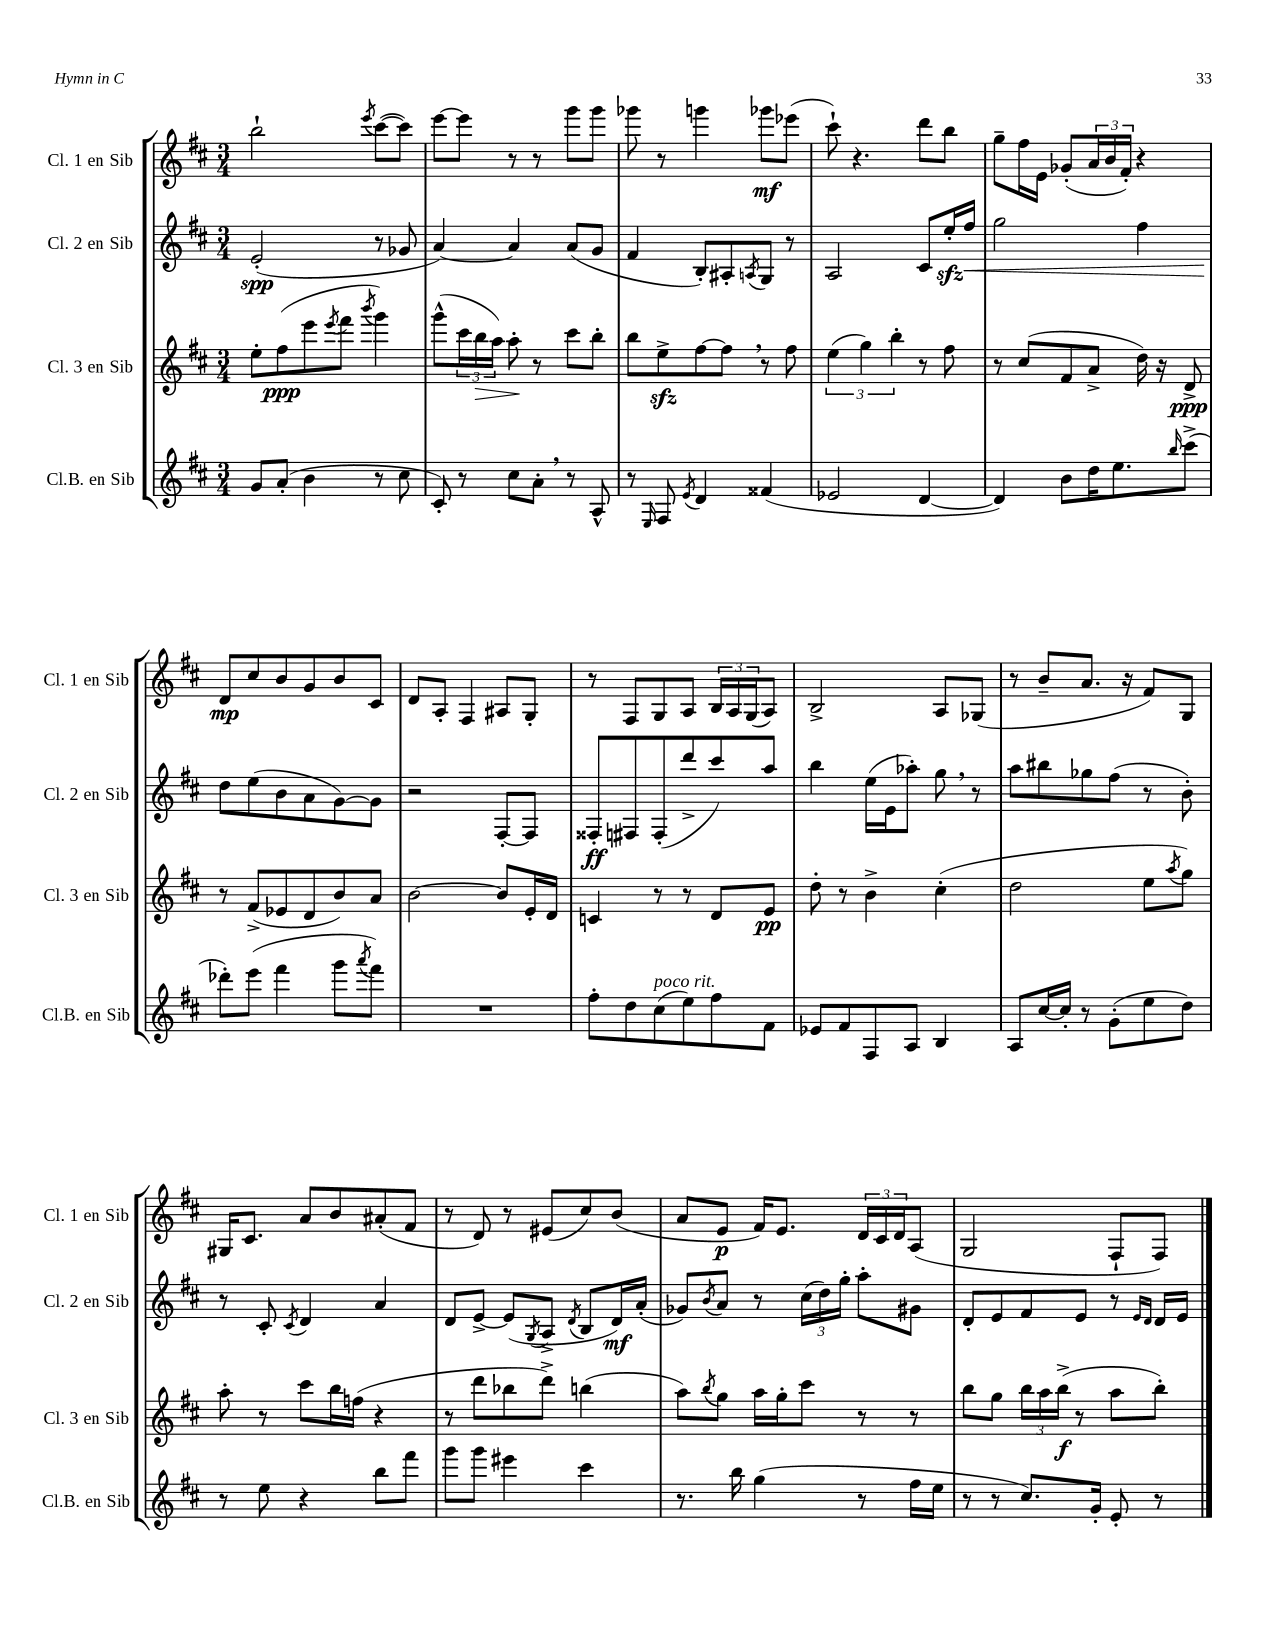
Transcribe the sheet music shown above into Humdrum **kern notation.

**kern	**kern	**dynam	**kern	**dynam	**kern	**dynam
*part4	*part3	*part3	*part2	*part2	*part1	*part1
*staff4	*staff3	*staff3	*staff2	*staff2	*staff1	*staff1
*I"Cl.B. en Sib	*I"Cl. 3 en Sib	*	*I"Cl. 2 en Sib	*	*I"Cl. 1 en Sib	*
*I'Cl.B. en Sib	*I'Cl. 3 en Sib	*	*I'Cl. 2 en Sib	*	*I'Cl. 1 en Sib	*
*clefG2	*clefG2	*	*clefG2	*	*clefG2	*
*k[f#c#]	*k[f#c#]	*	*k[f#c#]	*	*k[f#c#]	*
*M3/4	*M3/4	*	*M3/4	*	*M3/4	*
=105	=105	=105	=105	=105	=105	=105
8g/L	8ee'\L	.	(2e'/	spp	2bb`\	.
(8a'/J	(8ff#\	ppp	.	.	.	.
4b\	8eee\	.	.	.	.	.
.	8qeee/	.	.	.	.	.
.	8fff#\J	.	.	.	.	.
.	8qbbb/	.	.	.	8qeee/	.
8r	4ggg\)	.	8r	.	([8ccc#\L	.
8cc#\	.	.	8g-X/	.	8ccc#\J])	.
=106	=106	=106	=106	=106	=106	=106
8c#'/)	(8ggg^^\L	.	[4a/)	.	[8eee\L	.
8r	24ccc#\L	.	.	.	8eee\J]	.
!	!	!LO:HP:b	!	!	!	!
.	24bb\	>	.	.	.	.
.	24aa\JJ)	.	.	.	.	.
8cc#\L	8aa'\	.	4a/]	.	8r	.
8a',\J	8r	]	.	.	8r	.
8r	8ccc#\L	.	(8a/L	.	8ggg\L	.
8A^^/	8bb'\J	.	8g/J	.	8ggg\J	.
=107	=107	=107	=107	=107	=107	=107
8r	8bb\L	.	4f#/	.	8ggg-X\	.
16qqE/	.	.	.	.	.	.
8F#/	8eezz^\	.	.	.	8r	.
8qe/	.	.	.	.	.	.
4d/	[8ff#\	.	8B'/L)	.	4gggn\	.
.	8ff#,\J]	.	8A#X'/	.	.	.
.	.	.	8qAn/	.	.	.
(4f##X/	8r	.	8G/J	.	8ggg-X\L	mf
.	8ff#\	.	8r	.	(8eee-X\J	.
=108	=108	=108	=108	=108	=108	=108
2e-X/	(6ee\	.	2A/	.	8ccc#`\)	.
.	.	.	.	.	4.r	.
.	6gg\)	.	.	.	.	.
.	6bb'\	.	.	.	.	.
[4d/	8r	.	8c#/L	.	8ddd\L	.
.	8ff#\	.	16eezz'/L	.	8bb\J	.
!	!	!	!	!LO:HP:b	!	!
.	.	.	16ff#/JJ	<	.	.
=109	=109	=109	=109	=109	=109	=109
4d/])	8r	.	2gg\	.	8gg~\L	.
.	(8cc#/L	.	.	.	16ff#\L	.
.	.	.	.	.	16e\JJ	.
8b\L	8f#/	.	.	.	(8g-X'/L	.
16dd\K	8a^/J	.	.	.	24a/L	.
.	.	.	.	.	24b/	.
8.ee\	.	.	.	.	.	.
.	.	.	.	.	24f#'/JJ)	.
.	16dd\)	.	4ff#\	.	4r	.
.	16r	.	.	.	.	.
16qqbb/	.	.	.	.	.	.
(8ccc#^\J	8d^/	ppp	.	.	.	.
!!LO:LB:g=z
=110	=110	=110	=110	=110	=110	=110
8ddd-X'\L)	8r	.	8dd\L	.	8d/L	mp
(8eee\J	(8f#^/L	.	(8ee\	[	8cc#/	.
4fff#\	8e-X/	.	8b\	.	8b/	.
.	8d/	.	8a\	.	8g/	.
8ggg\L	8b/)	.	[8g\)	.	8b/	.
8qaaa/	.	.	.	.	.	.
8fff#\J)	8a/J	.	8g\J]	.	8c#/J	.
=111	=111	=111	=111	=111	=111	=111
2.r	[2b\	.	2r	.	8d/L	.
.	.	.	.	.	8A'/J	.
.	.	.	.	.	4F#/	.
.	8b/L]	.	[8F#'/L	.	8A#X/L	.
.	16e'/L	.	8F#/J]	.	8G'/J	.
.	16d/JJ	.	.	.	.	.
=112	=112	=112	=112	=112	=112	=112
8ff#'\L	4cn/	.	8F##X'/L	ff	8r	.
8dd\	.	.	8F#X/	.	8F#/L	.
!LO:TX:a:i:t=poco rit.	!	!	!	!	!	!
(8cc#\	8r	.	(8F#'/	.	8G/	.
8ee\)	8r	.	8ddd^/	.	8A/J	.
8ff#\	8d/L	.	8ccc#/)	.	24B/LL	.
.	.	.	.	.	24A/	.
.	.	.	.	.	(24G/J	.
8f#\J	8e/J	pp	8aa/J	.	8A/J)	.
=113	=113	=113	=113	=113	=113	=113
8e-X/L	8dd'\	.	4bb\	.	2B^/	.
8f#/	8r	.	.	.	.	.
8F#/	4b^\	.	(16ee\LL	.	.	.
.	.	.	16e\J	.	.	.
8A/J	.	.	8aa-X'\J)	.	.	.
4B/	(4cc#'\	.	8gg,\	.	8A/L	.
.	.	.	8r	.	(8G-X/J	.
=114	=114	=114	=114	=114	=114	=114
8A/L	2dd\	.	8aa\L	.	8r	.
[16cc#/L	.	.	8bb#X\	.	8b~/L	.
16cc#'/JJ]	.	.	.	.	.	.
8r	.	.	8gg-X\	.	8.a/J	.
(8g'\L	.	.	(8ff#\J	.	.	.
.	.	.	.	.	16r	.
8ee\	8ee\L	.	8r	.	8f#/L)	.
.	8qaa/	.	.	.	.	.
8dd\J)	8gg\J)	.	8b'\)	.	8G/J	.
!!LO:LB:g=z
=115	=115	=115	=115	=115	=115	=115
8r	8aa'\	.	8r	.	16G#X/KL	.
.	.	.	.	.	8.c#/J	.
8ee\	8r	.	8c#'/	.	.	.
.	.	.	8qc#/	.	.	.
4r	8ccc#\L	.	4d/	.	8a/L	.
.	16bb\L	.	.	.	8b/	.
.	(16ffn\JJ	.	.	.	.	.
8bb\L	4r	.	4a/	.	(8a#X'/	.
8fff#\J	.	.	.	.	8f#/J	.
=116	=116	=116	=116	=116	=116	=116
8ggg\L	8r	.	8d/L	.	8r	.
8ggg\J	8ddd\L	.	[8e^/J	.	8d/)	.
4eee#X\	8bb-X\	.	(8e/L]	.	8r	.
.	.	.	8qG/	.	.	.
.	8ddd^\J)	.	8A^/J	.	(8e#X/L	.
.	.	.	8qd/	.	.	.
4ccc#\	(4bbn\	.	8B/L	.	8cc#/)	.
.	.	.	16d/L)	mf	(8b/J	.
.	.	.	(16a'/JJ	.	.	.
=117	=117	=117	=117	=117	=117	=117
8.r	8aa\L)	.	8g-X/L)	.	8a/L	.
.	8qbb/	.	8qb/	.	.	.
.	8gg\J	.	8a/J	.	8e/J	p
16bb\	.	.	.	.	.	.
(4gg\	16aa\LL	.	8r	.	16f#/KL)	.
.	16gg'\J	.	.	.	8.e/J	.
.	8ccc#\J	.	(24cc#\LL	.	.	.
.	.	.	24dd\)	.	.	.
.	.	.	24gg'\JJ	.	.	.
8r	8r	.	8aa'\L	.	24d/LL	.
.	.	.	.	.	24c#/	.
.	.	.	.	.	24d/J	.
16ff#\LL	8r	.	8g#X\J	.	(8A/J	.
16ee\JJ	.	.	.	.	.	.
=118	=118	=118	=118	=118	=118	=118
8r	8bb\L	.	8d'/L	.	2G/	.
8r	8gg\J	.	8e/	.	.	.
8.cc#/L)	24bb\LL	.	8f#/	.	.	.
.	24aa\	.	.	.	.	.
.	(24bb^\JJ	f	.	.	.	.
.	8r	.	8e/J	.	.	.
16g'/Jk	.	.	.	.	.	.
8e'/	8aa\L	.	8r	.	8F#`/L	.
.	.	.	16qqe/LL	.	.	.
.	.	.	16qqd/JJ	.	.	.
8r	8bb'\J)	.	16d/LL	.	8F#/J)	.
.	.	.	16e/JJ	.	.	.
==	==	==	==	==	==	==
*-	*-	*-	*-	*-	*-	*-
